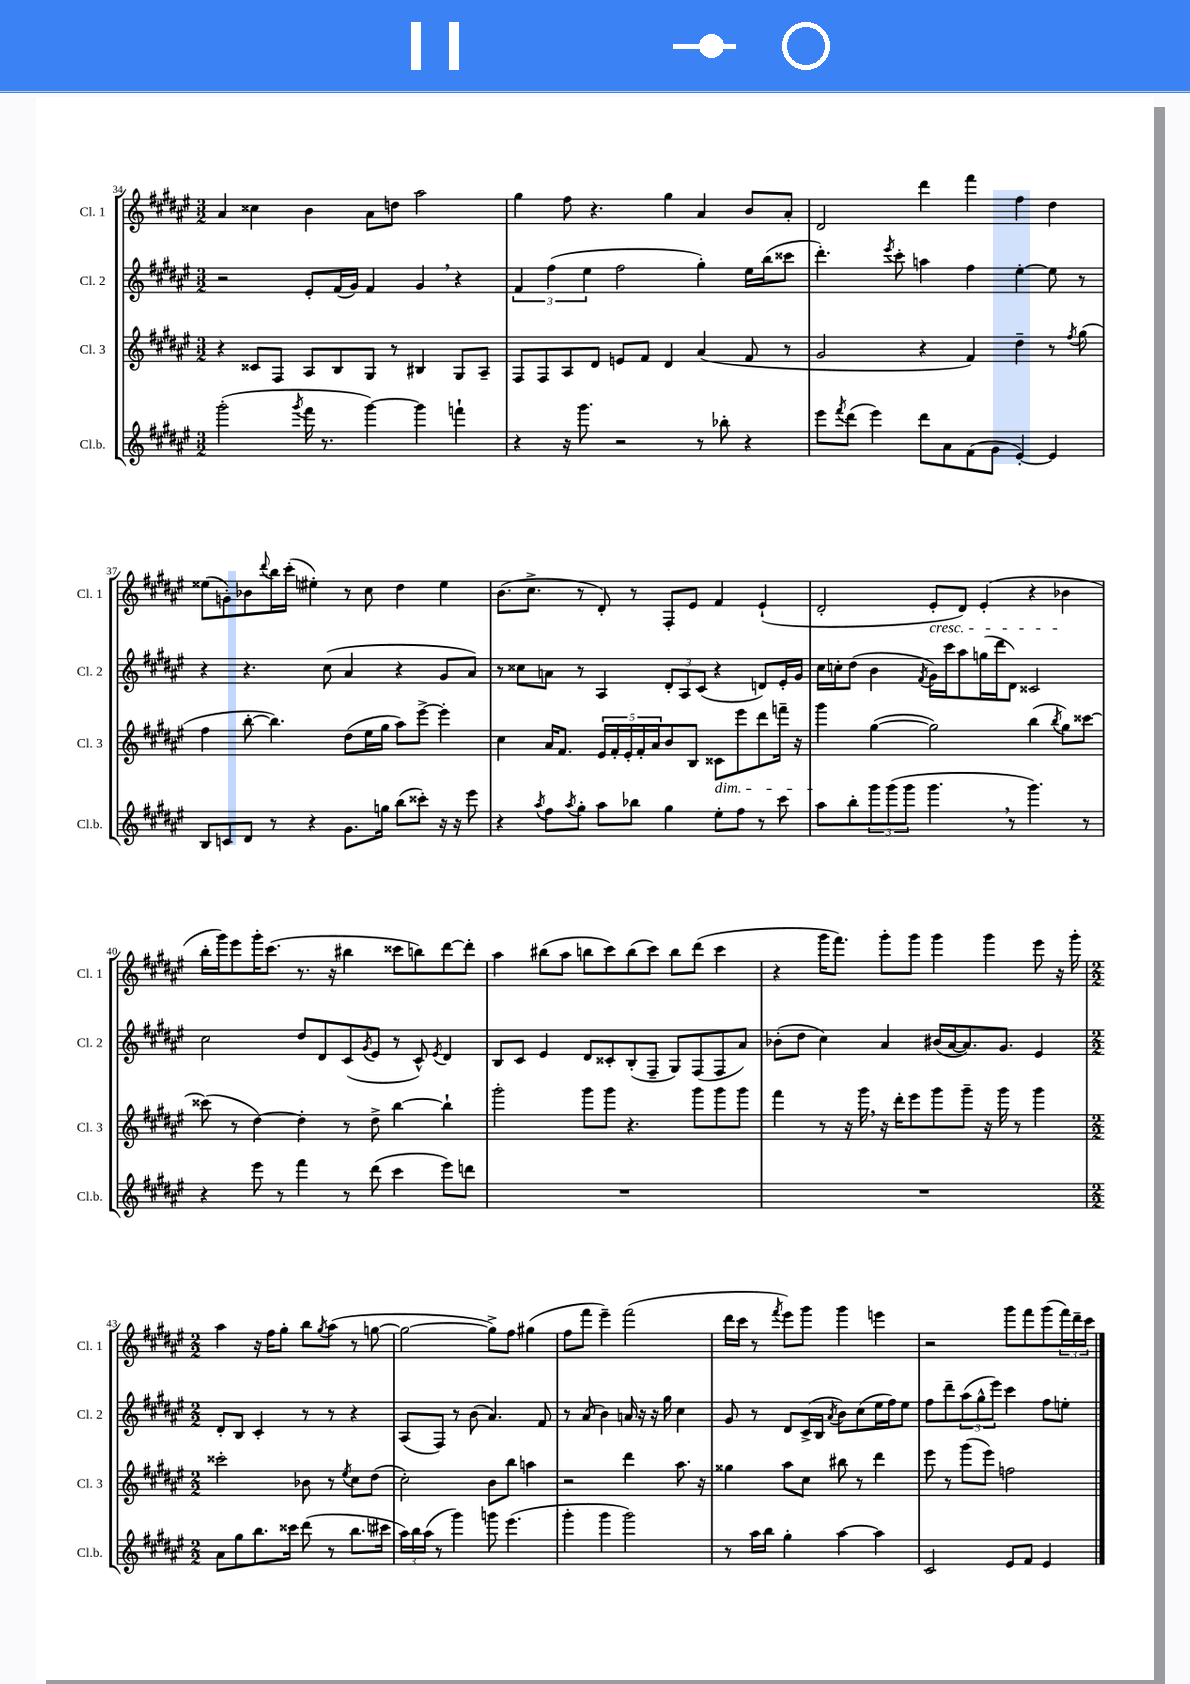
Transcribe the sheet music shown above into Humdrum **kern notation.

**kern	**kern	**kern	**kern
*part4	*part3	*part2	*part1
*staff4	*staff3	*staff2	*staff1
*I"Cl.b.	*I"Cl. 3	*I"Cl. 2	*I"Cl. 1
*I'Cl.b.	*I'Cl. 3	*I'Cl. 2	*I'Cl. 1
*clefG2	*clefG2	*clefG2	*clefG2
*k[f#c#g#d#a#e#]	*k[f#c#g#d#a#e#]	*k[f#c#g#d#a#e#]	*k[f#c#g#d#a#e#]
*M3/2	*M3/2	*M3/2	*M3/2
=34	=34	=34	=34
(2ggg#'\	4r	2r	4a#/
.	8c##X/L	.	4cc##X\
.	8F#/J	.	.
8qggg#/	.	.	.
16fff#\	8A#/L	8e#'/L	4b\
8.r	.	.	.
.	8B/	(16f#/L	.
.	.	16g#/JJ)	.
[4ggg#\)	8G#/J	4f#/	8a#\L
.	8r	.	8ddn\J
4ggg#\]	4B#X/	4g#,/	2aa#\
4fffn`\	8G#/L	4r	.
.	8A#~/J	.	.
=35	=35	=35	=35
4r	8F#/L	6f#/	4gg#\
.	8F#/	.	.
.	.	(6ff#\	.
16r	8A#/	.	8ff#\
8.ggg#\	.	.	.
.	.	6ee#\	.
.	8d#/J	.	4.r
2r	8en/L	2ff#\	.
.	8f#/J	.	.
.	4d#/	.	4gg#\
8r	(4a#/	4gg#'\)	4a#/
8bb-X'\	.	.	.
4r	8f#/	16ee#\LL	8b/L
.	.	(16bb\J	.
.	8r	8ccc##X\J	8a#'/J
=36	=36	=36	=36
8eee#\L	2g#/	4.ddd#'\)	2d#/
8qfff#/	.	.	.
(8ddd#\J	.	.	.
4eee#\)	.	.	.
.	.	8qeee#/	.
.	.	8ccc#'\	.
8ddd#\L	4r	4aan\	4ddd#\
8a#\	.	.	.
(8f#\	4f#/)	4ff#\	4fff#\
8g#\J	.	.	.
[4e#'/)	4dd#~\	[4ee#'\	4ff#\
4e#/]	8r	8ee#\]	4dd#\
.	8qff#/	.	.
.	(8gg#\	8r	.
!!LO:LB:g=z
=37	=37	=37	=37
8B/L	4ff#\	4r	(8ee##X\L
8cn/	.	.	8gn'\)
8d#/J	[8bb'\	4.r	8b-X\
.	.	.	8qqddd#/
8r	4.bb\])	.	16bb\L
.	.	.	(16ccc#'\JJ
4r	.	.	4ee#X'\)
.	.	(8cc#\	.
8.g#\L	(8dd#\L	4a#/	8r
.	16ee#\L	.	8cc#\
16ggn\Jk	16gg#\JJ	.	.
(8bb\L	8aa#\L)	4r	4dd#\
8ccc##X'\J)	[8eee#^\J	.	.
16r	4eee#'\]	8g#/L	4ee#\
16r	.	.	.
8eee#\	.	8a#/J)	.
=38	=38	=38	=38
4r	4cc#\	8r	(8.b\L
.	.	8cc##X\L	.
.	.	.	8.cc#^\J
8qaa#/	.	.	.
8ff#\L	16a#/KL	8an\J	.
.	8.f#/J	.	.
8qaa#/	.	.	.
8gg#'\J	.	8r	8r
8aa#\L	20e#/LL	4A#/	8d#'/)
.	20f#'/	.	.
.	20e#'/	.	.
8bb-X\J	.	.	8r
.	20f#'/	.	.
.	20a#/J	.	.
4gg#\	8b/	12d#'/L	8F#'/L
.	.	12A#/	.
.	8B/J	.	8e#/J
.	.	(12c#/J	.
!	!LO:TX:b:i:t=dim.	!	!
8ee#'\L	8c##X\L	4r	4f#/
8ff#\J	8eee#\	.	.
8r	8ddd#\	8dn/L)	(4e#`/
8ccc#\	16fffn~\Jk	16e#'/L	.
.	16r	16g#/JJ	.
=39	=39	=39	=39
8aa#\L	4ggg#\	16cc#\LL	2d#'/
.	.	16ccn'\J	.
8bb'\	.	(8dd#\J	.
12ggg#\	([4gg#\	4b\	.
(12ggg#\	.	.	.
12ggg#\J	.	.	.
.	.	8qf#/	.
!	!	!	!LO:TX:b:i:t=cresc.
4.ggg#,\	2gg#\])	16g#\LL)	8e#'/L
.	.	16ccc#\J	.
.	.	8aa#\	8d#/J)
.	.	(16ggn\L	(4e#'/
.	.	16ddd#\J	.
8r	.	8d#\J)	.
4.ggg#\)	(4bb\	2c##X/	4r
.	8qbb/	.	.
.	8gg#\L)	.	4b-X\
8r	[8ccc##X\J	.	.
!!LO:LB:g=z
=40	=40	=40	=40
4r	(8ccc##X\]	2cc#\	16bb'\LL
.	.	.	16ggg#\J)
.	8r	.	8eee#\
8eee#\	[4dd#\)	.	16ggg#'\K
.	.	.	(8.ccc#\J
8r	.	.	.
4fff#\	4dd#'\]	8dd#/L	8.r
.	.	8d#/	.
.	.	.	16r
8r	8r	(8c#/	4bb#X\
.	.	8qg#/	.
(8ddd#\	8dd#^\	8e#/J	.
4ccc#\	[4bb\	8r	8ccc##X\L
.	.	8c#^^/)	8bbn\)
.	.	8qe#/	.
8eee#\L)	4bb`\]	4d#/	[8ddd#\
8dddn\J	.	.	8ddd#'\J]
=41	=41	=41	=41
1.r	2ggg#'\	8B/L	4aa#\
.	.	8c#/J	.
.	.	4e#/	(8bb#X\L
.	.	.	8aa#\J
.	8ggg#\L	8d#/L	8bbn\L
.	8ggg#\J	8c##X'/	8ccc#\)
.	4.r	(8B'/	(8bb\
.	.	8F#~/J	8ccc#\J)
.	.	8G#/L)	8bb\L
.	8ggg#\L	(8F#/	(8ddd#\J
.	8ggg#\	8F#/	4ccc#\
.	8ggg#\J	8a#/J)	.
=42	=42	=42	=42
1.r	4fff#\	(8b-X'\L	4r
.	.	8dd#\J	.
.	8r	4cc#\)	16ggg#\KL
.	.	.	8.fff#\J)
.	16r	.	.
.	16ggg#,\	.	.
.	16r	4a#/	8ggg#'\L
.	16ddd#'\KL	.	.
.	8eee#\	.	8ggg#\J
.	8ggg#\	(16b#X/LL	4ggg#\
.	.	[16a#/J	.
.	8ggg#~\J	8.a#/])	.
.	16r	.	4ggg#\
.	16ggg#\	8.g#/J	.
.	8r	.	.
.	4ggg#\	4e#/	8eee#\
.	.	.	16r
.	.	.	16ggg#'\
!!LO:LB:g=z
=43	=43	=43	=43
*M2/2	*M2/2	*M2/2	*M2/2
8a#\L	2ccc##X'\	8d#'/L	4aa#\
8gg#\	.	8B/J	.
8.bb\	.	4c#'/	16r
.	.	.	16ff#\KL
.	.	.	8gg#'\J
16ccc##X\Jk	.	.	.
(8ddd#\	8b-X\	8r	8bb\L
.	.	.	8qgg#/
8r	8r	8r	(8aa#\J
.	8qee#/	.	.
8.bb\L	8cc#\L	4r	8r
.	(8dd#\J	.	[8ggn\
16ccc#X\Jk	.	.	.
=44	=44	=44	=44
24aa#\LL)	2cc#'\)	(8A#/L	2gg\_
24bb\	.	.	.
(24aa#\JJ	.	.	.
8r	.	8F#/J)	.
4ggg#\)	.	8r	.
.	.	(8b\	.
8gggn\	8b\L	4.a#/)	8gg^\L])
(4.eee#\	8bb\J	.	8ff#\J
.	4aan\	.	(4gg#X\
.	.	8f#/	.
=45	=45	=45	=45
4ggg#'\	2r	8r	8ff#\L
.	.	(8a#/	8fff#\J
4ggg#\	.	4b\)	4eee#~\)
2ggg#\)	4ddd#\	16an/	(2fff#\
.	.	16r	.
.	.	16r	.
.	.	16gg#\	.
.	8.aa#\	4cc#\	.
.	16r	.	.
=46	=46	=46	=46
8r	4gg##X\	8g#/	16ddd#\LL
.	.	.	16ccc#\JJ
16aa#\LL	.	8r	8r
16bb\JJ	.	.	.
.	.	.	8qfff#/
4gg#'\	8aa#\L	8d#/L	8eee#\L)
.	8cc#\J	(16c#^/L	8ggg#\J
.	.	16B/JJ	.
.	.	8qa#/	.
[4aa#\	8bb#X\	8b\L)	4ggg#\
.	8r	(8cc#\	.
4aa#\]	4ddd#\	16ee#\L	4eeen\
.	.	16ff#\J)	.
.	.	8ee#\J	.
=47	=47	=47	=47
2c#/	8eee#\	8ff#\L	2r
.	8r	8ddd#~\	.
.	(8ggg#\L	(12aa#\	.
.	.	12gg#^^\	.
.	8eee#\J)	.	.
.	.	12eee#\J)	.
8e#/L	2ffn\	4ccc#\	8ggg#\L
8f#/J	.	.	8fff#\
4e#/	.	8ff#\L	(8ggg#\
.	.	8een'\J	24fff#\L)
.	.	.	24ddd#~\
.	.	.	24ccc#\JJ
==	==	==	==
*-	*-	*-	*-
